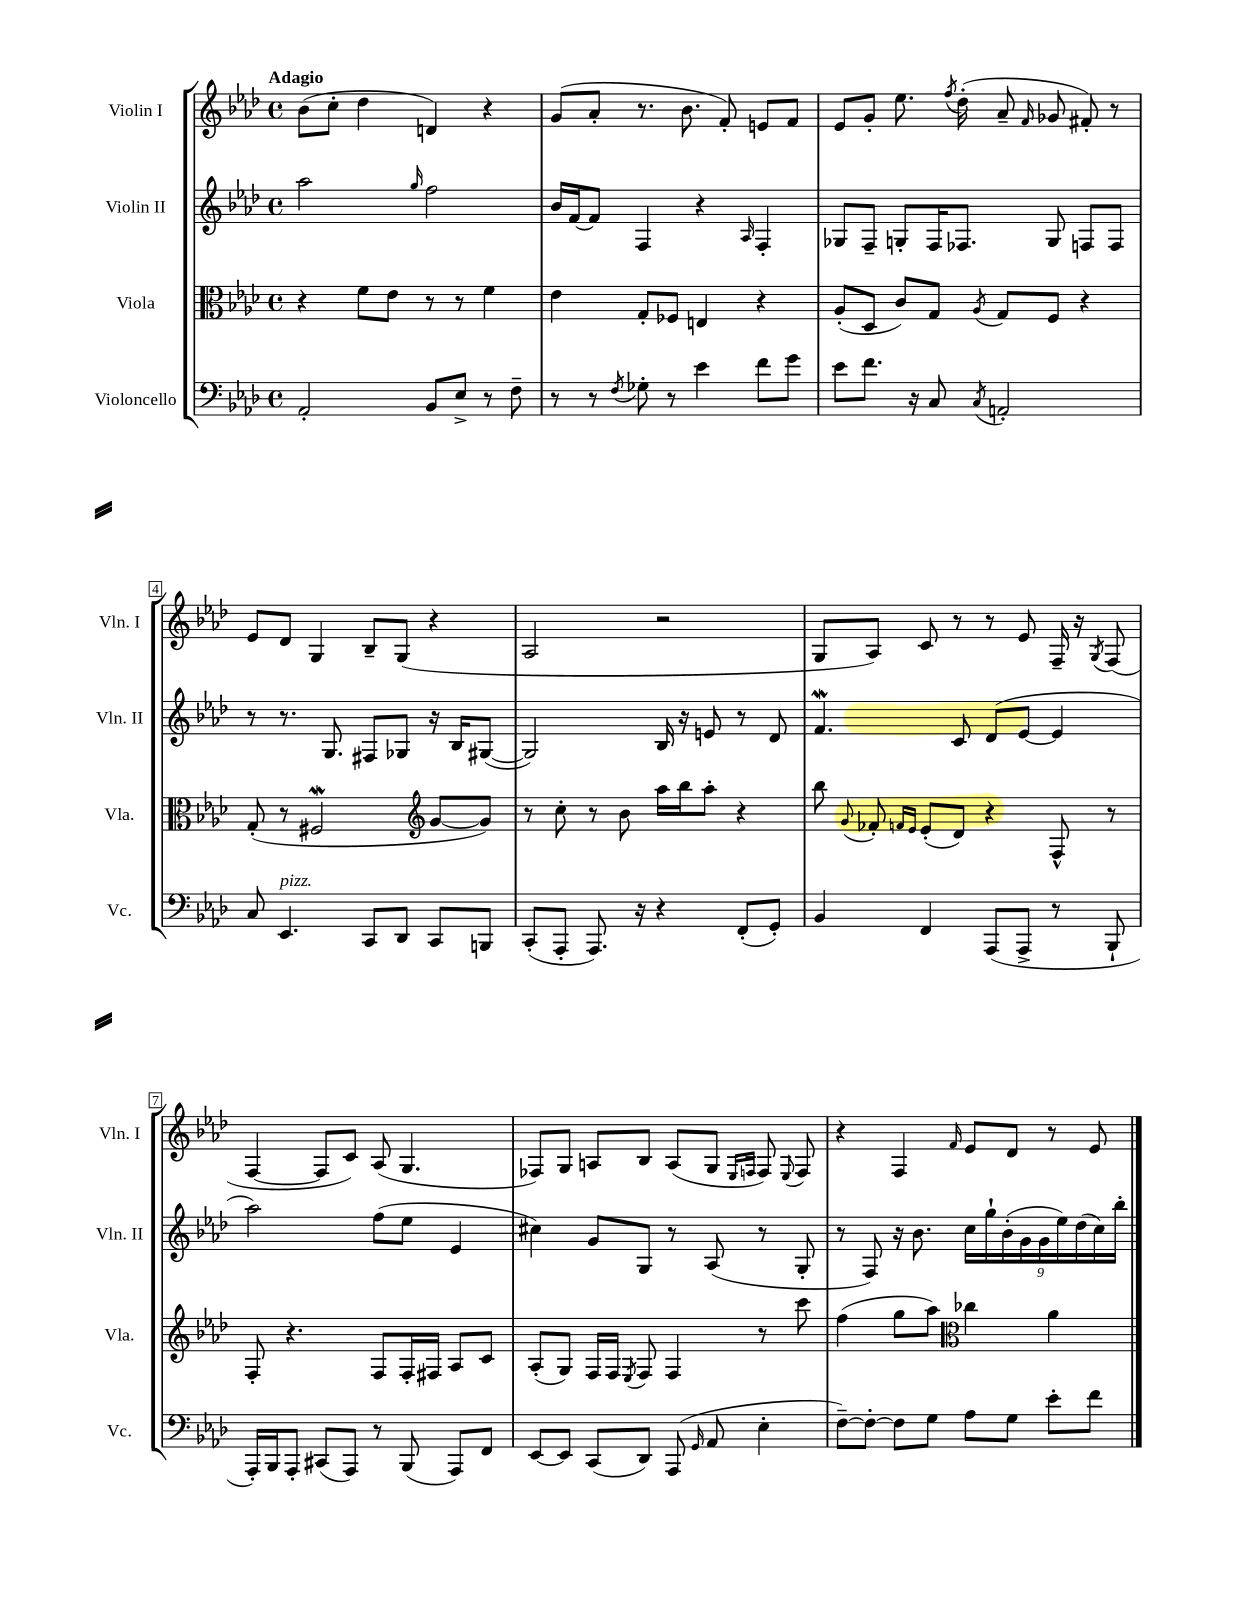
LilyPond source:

<<
\new StaffGroup <<
\new Staff = "s0" \with { instrumentName = "Violin I" shortInstrumentName = "Vln. I" } {
    \clef treble \key aes \major \defaultTimeSignature \time 4/4 \tempo "Adagio"
    \autoBeamOff bes'8[( c''8]-. des''4 d'4) r4 |
    g'8[( aes'8]-. r8. bes'8. f'8-.) e'8[ f'8] |
    ees'8[ g'8]-. ees''8. \acciaccatura { f''8 } des''16-.( aes'8-- \grace { f'16 } ges'8 fis'8-.) r8 |
    ees'8[ des'8] g4 bes8[-- g8]( r4 |
    aes2 r2 |
    g8[ aes8]) c'8 r8 r8 ees'8 f16-- r16 \acciaccatura { g8 } f8( |
    f4~ f8[ c'8]) aes8( g4. |
    fes8[) g8] a8[ bes8] a8[( g8] \grace { ees16[ f16] } f8) \appoggiatura { ees8 } f8 |
    r4 f4 \grace { f'16 } ees'8[ des'8] r8 ees'8 \bar "|." |
}
\new Staff = "s1" \with { instrumentName = "Violin II" shortInstrumentName = "Vln. II" } {
    \clef treble \key aes \major \defaultTimeSignature \time 4/4
    \autoBeamOff aes''2 \grace { g''16 } f''2 |
    bes'16[ f'16~ f'8] f4 r4 \grace { aes16 } f4-. |
    ges8[ f8]-- g8[-. f16 fes8.] g8 f8[ f8] |
    r8 r8. g8. fis8[ ges8] r16 bes16[ gis8]~( |
    gis2) bes16 r16 e'8 r8 des'8 |
    f'4.\mordent c'8 des'8[( ees'8]~ ees'4 |
    aes''2) f''8[( ees''8] ees'4 |
    cis''4) g'8[ g8] r8 aes8( r8 g8-. |
    r8 f8) r16 bes'8. \tuplet 9/8 { c''16[ g''16-! bes'16-.( g'16 g'16 ees''16) des''16( c''16) bes''16]-. } \bar "|." |
}
\new Staff = "s2" \with { instrumentName = "Viola" shortInstrumentName = "Vla." } {
    \clef alto \key aes \major \defaultTimeSignature \time 4/4
    \autoBeamOff r4 f'8[ ees'8] r8 r8 f'4 |
    ees'4 g8[-. fes8] e4 r4 |
    aes8[-.( des8] c'8[) g8] \acciaccatura { aes8 } g8[ f8] r4 |
    g8-.( r8 fis2\mordent \clef treble g'8[~ g'8]) |
    r8 c''8-. r8 bes'8 aes''16[ bes''16 aes''8]-. r4 |
    bes''8 \appoggiatura { g'8 } fes'8-. \grace { f'16[ ees'16] } ees'8[-.( des'8]) r4 f8-^ r8 |
    f8-. r4. f8[ f16-. fis16] aes8[ c'8] |
    aes8[-.( g8]) f16[ f16] \acciaccatura { ees8 } f8 f4 r8 c'''8 |
    f''4( g''8[ aes''8]) \clef alto ces''4 aes'4 \bar "|." |
}
\new Staff = "s3" \with { instrumentName = "Violoncello" shortInstrumentName = "Vc." } {
    \clef bass \key aes \major \defaultTimeSignature \time 4/4
    \autoBeamOff aes,2-. bes,8[ ees8]-> r8 f8-- |
    r8 r8 \acciaccatura { f8 } ges8-. r8 ees'4 f'8[ g'8] |
    ees'8[ f'8.] r16 c8 \acciaccatura { c8 } a,2-. |
    c8 ees,4.^\markup { \italic "pizz." } c,8[ des,8] c,8[ b,,8] |
    c,8[-.( aes,,8]-. aes,,8.) r16 r4 f,8[-.( g,8]-.) |
    bes,4 f,4 aes,,8[( aes,,8]-> r8 bes,,8-! |
    aes,,16[-.) bes,,16 aes,,8]-. cis,8[( aes,,8]) r8 bes,,8( aes,,8[) f,8] |
    ees,8[~ ees,8] c,8[( des,8]) aes,,8( \grace { g,16 } aes,8 ees4-. |
    f8[~--) f8]~-. f8[ g8] aes8[ g8] ees'8[-. f'8] \bar "|." |
}
>>
>>
\layout { \context { \Score \override BarNumber.stencil = #(make-stencil-boxer 0.1 0.3 ly:text-interface::print) } }
